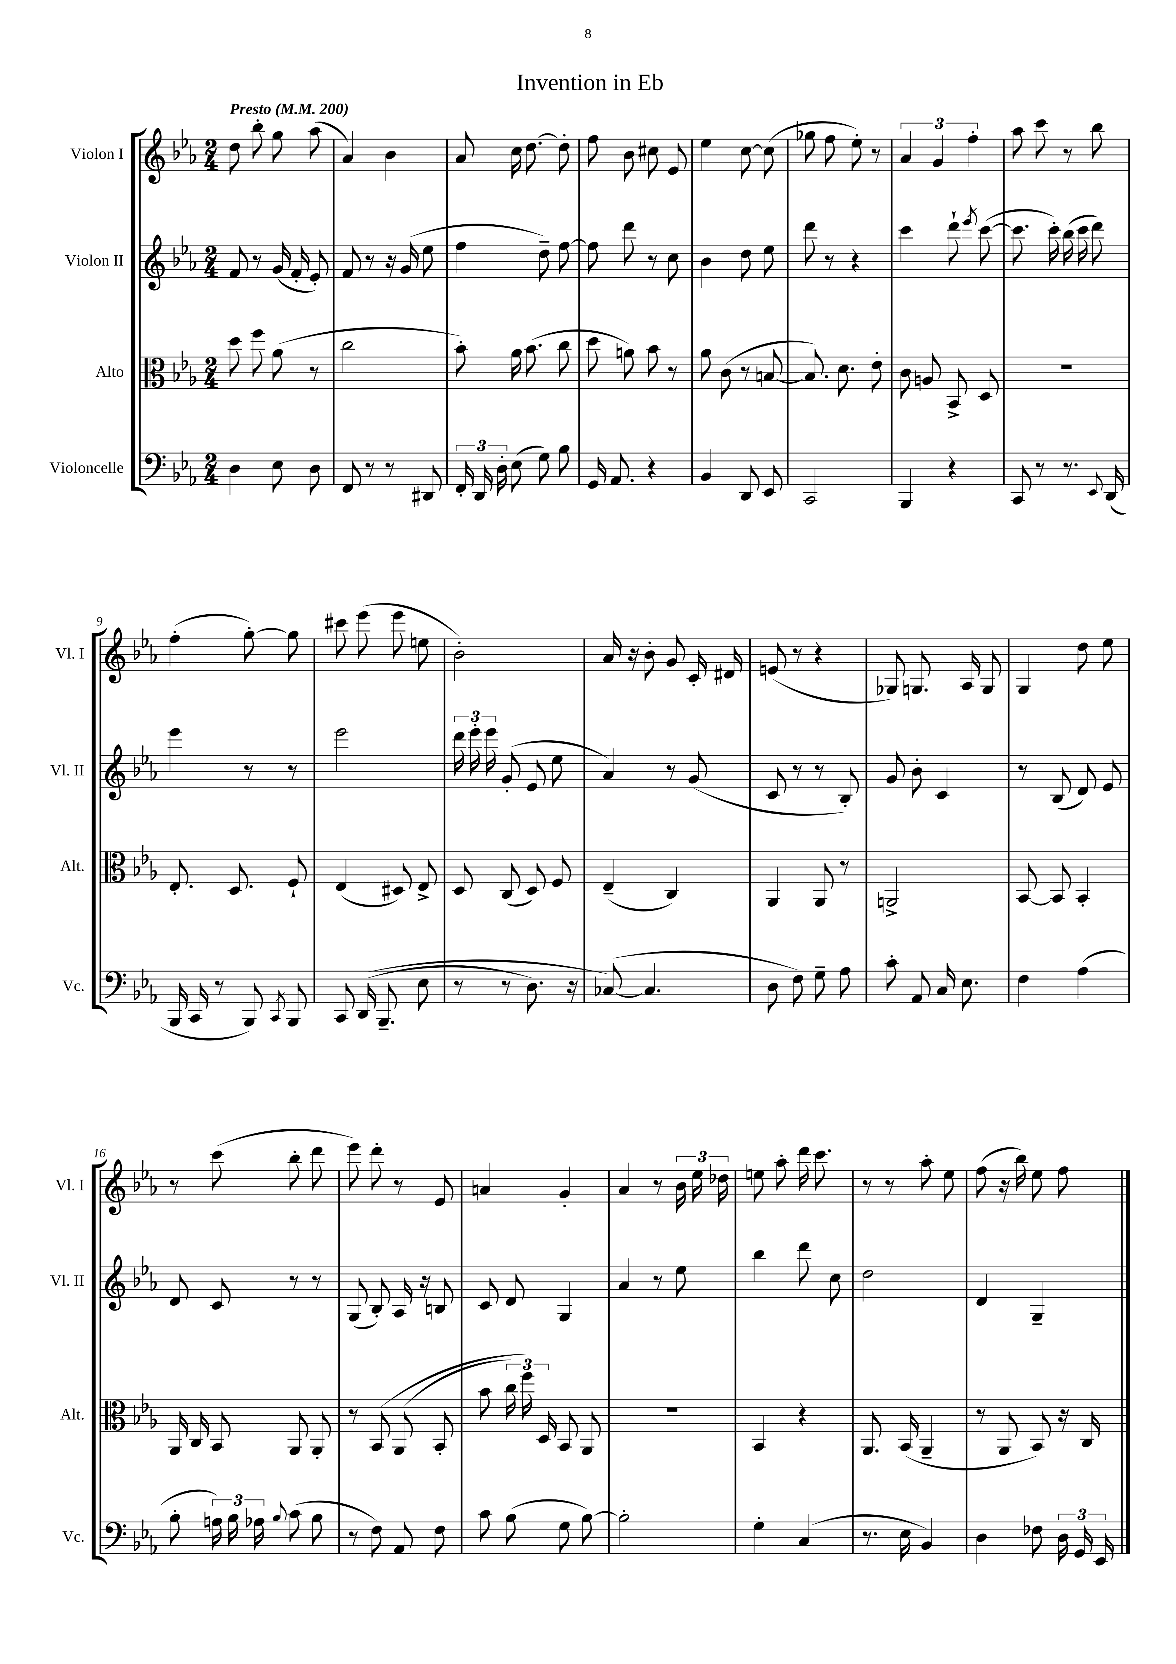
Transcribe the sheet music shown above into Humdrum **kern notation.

**kern	**kern	**kern	**kern
*part4	*part3	*part2	*part1
*staff4	*staff3	*staff2	*staff1
*I"Violoncelle	*I"Alto	*I"Violon II	*I"Violon I
*I'Vc.	*I'Alt.	*I'Vl. II	*I'Vl. I
*clefF4	*clefC3	*clefG2	*clefG2
*k[b-e-a-]	*k[b-e-a-]	*k[b-e-a-]	*k[b-e-a-]
*M2/4	*M2/4	*M2/4	*M2/4
*MM200	*MM200	*MM200	*MM200
=1	=1	=1	=1
!	!	!	!LO:TX:a:B:t=Presto
4D\	8dd\	8f/	8dd\
.	8ff\	8r	8bb-'\
8E-\	(8a-\	(16g/	8gg\
.	.	16f'/	.
8D\	8r	8e-'/)	(8aa-\
=2	=2	=2	=2
8FF/	2cc\	8f/	4a-/)
8r	.	8r	.
8r	.	16r	4b-\
.	.	(16g/	.
8DD#X/	.	8ee-\	.
=3	=3	=3	=3
24FF'/	8b-'\)	4ff\	8a-/
24DD/	.	.	.
24D'\	.	.	.
(8E-\	16a-\	.	16cc\
.	(8.b-\	.	[8.dd\
8G\)	.	8dd~\)	.
8B-\	8cc\	[8ff\	8dd'\]
=4	=4	=4	=4
16GG/	8dd\	8ff\]	8ff\
8.AA-/	.	.	.
.	8an\)	8ddd\	8b-\
4r	8b-\	8r	8cc#X\
.	8r	8cc\	8e-/
=5	=5	=5	=5
4BB-/	8a-\	4b-\	4ee-\
.	(8c\	.	.
8DD/	8r	8dd\	[8cc\
8EE-/	[8Bn/	8ee-\	(8cc\]
=6	=6	=6	=6
2CC/	8.B/])	8ddd\	8gg-X\
.	.	8r	8ff\
.	8.d\	.	.
.	.	4r	8ee-'\)
.	8e-'\	.	8r
=7	=7	=7	=7
4BBB-/	8c\	4ccc\	6a-/
.	8An/	.	.
.	.	.	6g/
4r	8BB-^/	8ddd`\	.
.	.	.	6ff'\
.	.	8qeee-/	.
.	8D/	([8ccc\	.
=8	=8	=8	=8
8CC/	2r	8.ccc\]	8aa-\
8r	.	.	8ccc\
.	.	16ccc'\)	.
8.r	.	(16bb-\	8r
.	.	16ccc\	.
.	.	8ddd\)	8bb-\
8qqEE-/	.	.	.
(16DD/	.	.	.
!!LO:LB:g=z
=9	=9	=9	=9
16BBB-/	8.E-'/	4eee-\	(4ff'\
16CC/	.	.	.
8r	.	.	.
.	8.D/	.	.
8BBB-/)	.	8r	[8gg'\)
8qCC/	.	.	.
8BBB-/	8F`/	8r	8gg\]
=10	=10	=10	=10
8CC/	(4E-/	2eee-\	8ccc#X\
((16DD/	.	.	(8eee-\
8.BBB-~/	.	.	.
.	8D#X/)	.	8eee-\
8E-\	8E-^/	.	8een\
=11	=11	=11	=11
8r	8D/	24ddd\	2b-'\)
.	.	24eee-'\	.
.	.	24eee-\	.
8r	(8C/	(8g'/	.
8.D\)	8D/)	8e-/	.
.	8F/	8ee-\	.
16r	.	.	.
=12	=12	=12	=12
([8C-X/)	(4E-~/	4a-/)	16a-/
.	.	.	16r
4.C-/]	.	.	8b-'\
.	4C/)	8r	8g/
.	.	(8g/	16c'/
.	.	.	16d#X/
=13	=13	=13	=13
8D\	4AA-/	8c/	(8en/
8F\)	.	8r	8r
8G~\	8AA-/	8r	4r
8A-\	8r	8B-'/)	.
=14	=14	=14	=14
8c'\	2AAn^/	8g/	8G-X/)
8AA-/	.	8b-'\	8.Gn/
16C/	.	4c/	.
8.E-\	.	.	16A-/
.	.	.	8G/
=15	=15	=15	=15
4F\	[8BB-/	8r	4G/
.	8BB-/]	(8B-/	.
(4A-\	4BB-'/	8d/)	8dd\
.	.	8e-/	8ee-\
!!LO:LB:g=z
=16	=16	=16	=16
8B-'\	16AA-/	8d/	8r
.	16C/	.	.
24An\)	8BB-/	8c/	(8ccc\
24B-\	.	.	.
24A-X\	.	.	.
8qqB-/	.	.	.
(8c\	8AA-/	8r	8bb-'\
8B-\	8AA-'/	8r	8ddd\
=17	=17	=17	=17
8r	8r	(8G/	8eee-\)
8F\)	(8BB-/	8B-'/)	8ddd'\
8AA-/	(8AA-/	16A-/	8r
.	.	16r	.
8F\	8BB-'/	8Bn/	8e-/
=18	=18	=18	=18
8c\	8b-\	8c/	4an/
(8B-\	24cc\)	8d/	.
.	24ff\)	.	.
.	24D/	.	.
8G\	8BB-/	4G/	4g'/
[8B-\)	8AA-/	.	.
=19	=19	=19	=19
2B-'\]	2r	4a-/	4a-/
.	.	8r	8r
.	.	8ee-\	24b-\
.	.	.	24ee-\
.	.	.	24dd-X\
=20	=20	=20	=20
4G'\	4BB-/	4bb-\	8een\
.	.	.	8aa-'\
(4C/	4r	8ddd\	16ddd\
.	.	.	8.ccc\
.	.	8cc\	.
=21	=21	=21	=21
8.r	8.AA-/	2dd\	8r
.	.	.	8r
16E-\	(16BB-/	.	.
4BB-/)	4AA-~/	.	8aa-'\
.	.	.	8ee-\
=22	=22	=22	=22
4D\	8r	4d/	(8ff\
.	8AA-/	.	16r
.	.	.	16bb-\)
8F-X\	8BB-/)	4G~/	8ee-\
24D\	16r	.	8ff\
24GG/	.	.	.
.	16C/	.	.
24EE-/	.	.	.
==	==	==	==
*-	*-	*-	*-
